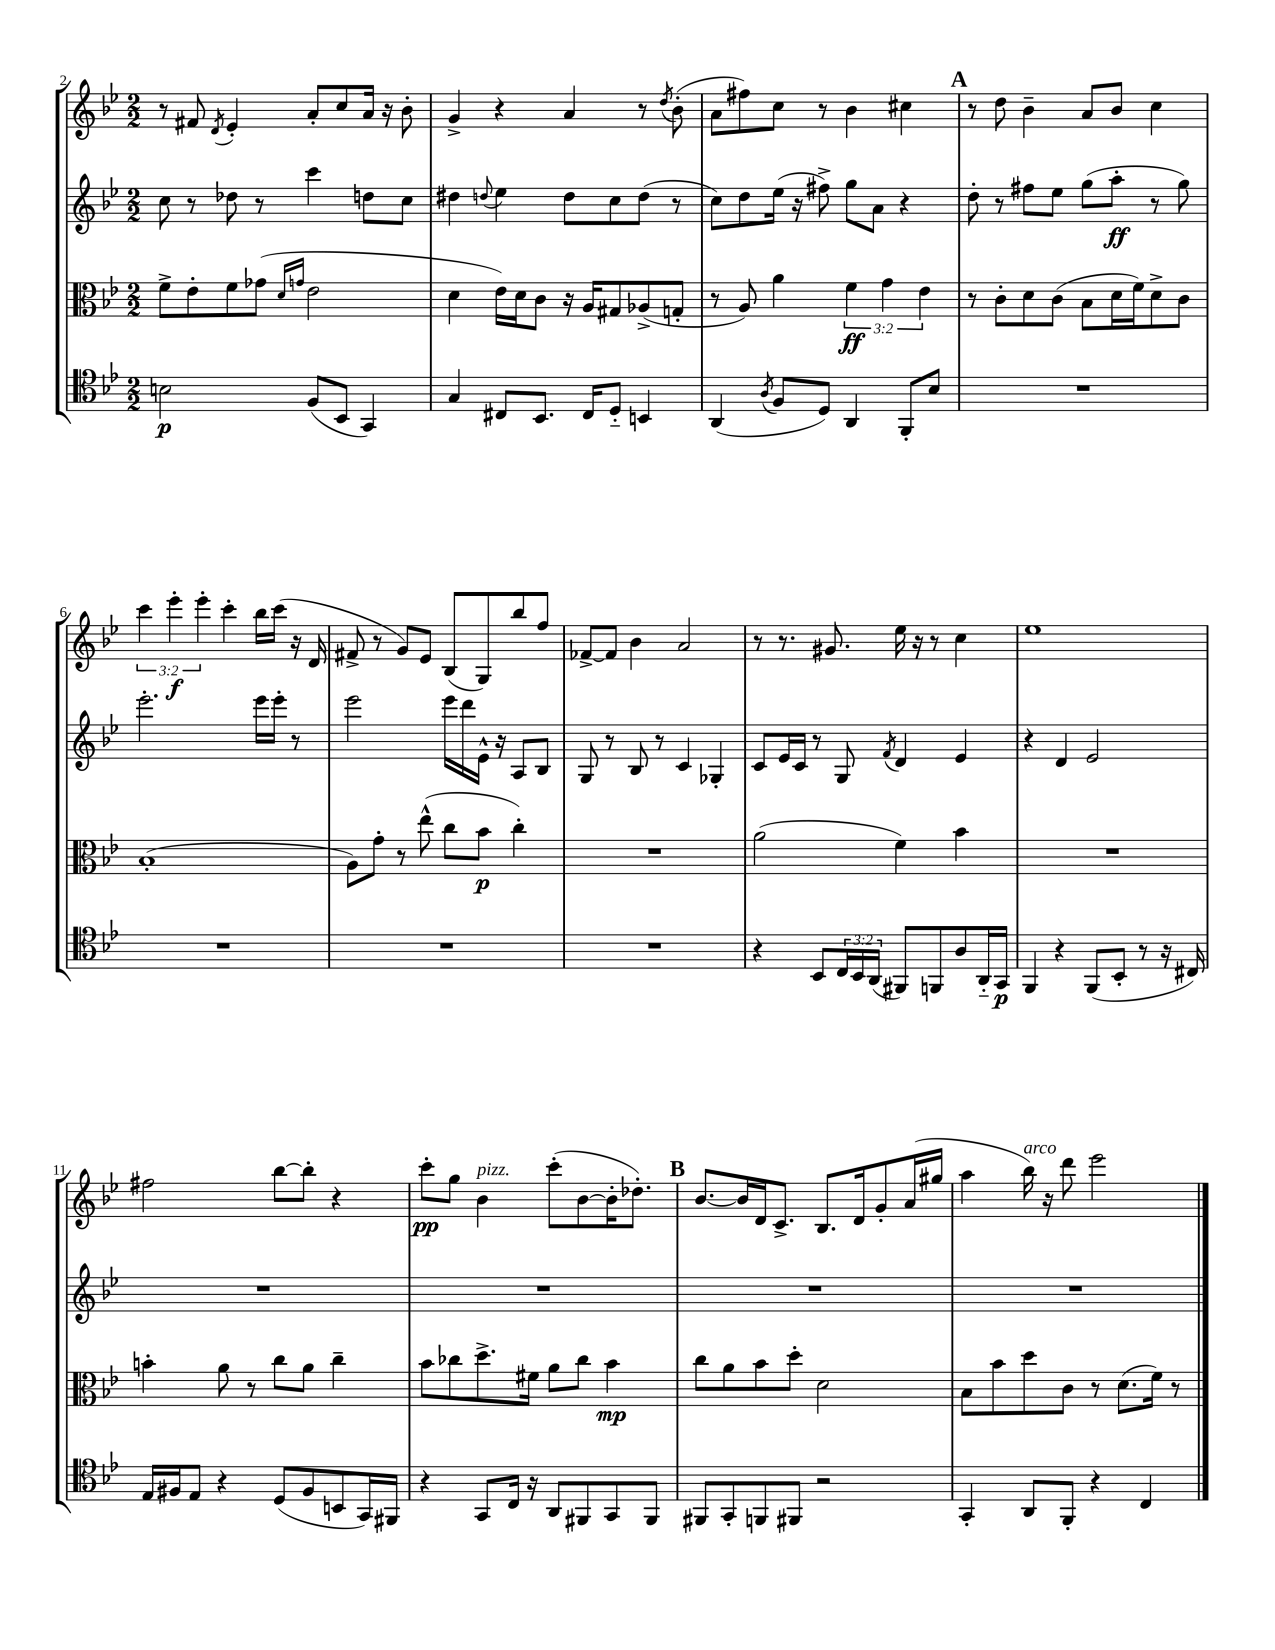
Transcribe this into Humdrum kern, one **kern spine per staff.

**kern	**dynam	**kern	**dynam	**kern	**dynam	**kern	**dynam
*part4	*part4	*part3	*part3	*part2	*part2	*part1	*part1
*staff4	*staff4	*staff3	*staff3	*staff2	*staff2	*staff1	*staff1
*clefC4	*	*clefC3	*	*clefG2	*	*clefG2	*
*k[b-e-]	*	*k[b-e-]	*	*k[b-e-]	*	*k[b-e-]	*
*M2/2	*	*M2/2	*	*M2/2	*	*M2/2	*
=2	=2	=2	=2	=2	=2	=2	=2
2Bn\	p	8f^\L	.	8cc\	.	8r	.
.	.	8e-'\	.	8r	.	8f#X/	.
.	.	.	.	.	.	8qd/	.
.	.	8f\	.	8dd-X\	.	4e-'/	.
.	.	(8g-X\J	.	8r	.	.	.
.	.	16qqd/LL	.	.	.	.	.
.	.	16qqgn/JJ	.	.	.	.	.
(8F/L	.	2e-\	.	4ccc\	.	8a'/L	.
8BB-/J	.	.	.	.	.	8cc/	.
4GG/)	.	.	.	8ddn\L	.	16a/Jk	.
.	.	.	.	.	.	16r	.
.	.	.	.	8cc\J	.	8b-'\	.
=3	=3	=3	=3	=3	=3	=3	=3
4G/	.	4d\	.	4dd#X\	.	4g^/	.
.	.	.	.	8qqddn/	.	.	.
8C#X/L	.	16e-\LL)	.	4ee-\	.	4r	.
.	.	16d\J	.	.	.	.	.
8.BB-/J	.	8c\J	.	.	.	.	.
.	.	16r	.	8dd\L	.	4a/	.
16C#/KL	.	16A/KL	.	.	.	.	.
8D/J	.	8G#X/	.	8cc\	.	.	.
4BBn/	.	(8A-X^/	.	(8dd\J	.	8r	.
.	.	.	.	.	.	8qdd/	.
.	.	8Gn'/J	.	8r	.	(8b-'\	.
=4	=4	=4	=4	=4	=4	=4	=4
(4AA/	.	8r	.	8cc\L)	.	8a\L	.
.	.	8A/)	.	8dd\	.	8ff#X\)	.
8qA/	.	.	.	.	.	.	.
8F/L	.	4a\	.	(16ee-\Jk	.	8cc\J	.
.	.	.	.	16r	.	.	.
8D/J)	.	.	.	8ff#X^\)	.	8r	.
4AA/	.	6f\	ff	8gg\L	.	4b-\	.
.	.	.	.	8a\J	.	.	.
.	.	6g\	.	.	.	.	.
8FF'/L	.	.	.	4r	.	4cc#X\	.
.	.	6e-\	.	.	.	.	.
8B-/J	.	.	.	.	.	.	.
!!LO:REH:place=s1:t=A
=5	=5	=5	=5	=5	=5	=5	=5
1r	.	8r	.	8dd'\	.	8r	.
.	.	8c'\L	.	8r	.	8dd\	.
.	.	8d\	.	8ff#X\L	.	4b-~\	.
.	.	(8c\J	.	8ee-\J	.	.	.
.	.	8B-\L	.	(8gg\L	.	8a/L	.
.	.	16d\L	.	8aa'\J	ff	8b-/J	.
.	.	16f\J)	.	.	.	.	.
.	.	8d^\	.	8r	.	4cc\	.
.	.	8c\J	.	8gg\)	.	.	.
!!LO:LB:g=z
=6	=6	=6	=6	=6	=6	=6	=6
1r	.	(1B-'	.	2.eee-'\	.	6ccc\	.
.	.	.	.	.	.	6eee-'\	f
.	.	.	.	.	.	6eee-'\	.
.	.	.	.	.	.	4ccc'\	.
.	.	.	.	16eee-\LL	.	16bb-\LL	.
.	.	.	.	16eee-'\JJ	.	(16ccc\JJ	.
.	.	.	.	8r	.	16r	.
.	.	.	.	.	.	16d/	.
=7	=7	=7	=7	=7	=7	=7	=7
1r	.	8A\L)	.	2eee-\	.	8f#X^/	.
.	.	8g'\J	.	.	.	8r	.
.	.	8r	.	.	.	8g/L)	.
.	.	(8ee-^^\	.	.	.	8e-/J	.
.	.	8cc\L	.	16eee-\LL	.	(8B-/L	.
.	.	.	.	16ddd\	.	.	.
.	.	8b-\J	p	16e-^^\JJ	.	8G/)	.
.	.	.	.	16r	.	.	.
.	.	4cc'\)	.	8A/L	.	8bb-/	.
.	.	.	.	8B-/J	.	8ff/J	.
=8	=8	=8	=8	=8	=8	=8	=8
1r	.	1r	.	8G/	.	[8f-X^/L	.
.	.	.	.	8r	.	8f-/J]	.
.	.	.	.	8B-/	.	4b-\	.
.	.	.	.	8r	.	.	.
.	.	.	.	4c/	.	2a/	.
.	.	.	.	4G-X'/	.	.	.
=9	=9	=9	=9	=9	=9	=9	=9
4r	.	(2a\	.	8c/L	.	8r	.
.	.	.	.	16e-/L	.	8.r	.
.	.	.	.	16c/JJ	.	.	.
8BB-/L	.	.	.	8r	.	.	.
.	.	.	.	.	.	8.g#X/	.
24C/L	.	.	.	8G/	.	.	.
24BB-/	.	.	.	.	.	.	.
(24AA/JJ	.	.	.	.	.	.	.
.	.	.	.	8qf/	.	.	.
8FF#X/L)	.	4f\)	.	4d/	.	16ee-\	.
.	.	.	.	.	.	16r	.
8FFn/	.	.	.	.	.	8r	.
8A/	.	4b-\	.	4e-/	.	4cc\	.
16AA/L	.	.	.	.	.	.	.
16GG/JJ	p	.	.	.	.	.	.
=10	=10	=10	=10	=10	=10	=10	=10
4FF/	.	1r	.	4r	.	1ee-	.
4r	.	.	.	4d/	.	.	.
(8FF/L	.	.	.	2e-/	.	.	.
8BB-'/J	.	.	.	.	.	.	.
8r	.	.	.	.	.	.	.
16r	.	.	.	.	.	.	.
16C#X/)	.	.	.	.	.	.	.
!!LO:LB:g=z
=11	=11	=11	=11	=11	=11	=11	=11
16E-/LL	.	4bn'\	.	1r	.	2ff#X\	.
16F#X/J	.	.	.	.	.	.	.
8E-/J	.	.	.	.	.	.	.
4r	.	8a\	.	.	.	.	.
.	.	8r	.	.	.	.	.
(8D/L	.	8cc\L	.	.	.	[8bb-\L	.
8F#/	.	8a\J	.	.	.	8bb-'\J]	.
8BBn/	.	4cc~\	.	.	.	4r	.
16GG/L)	.	.	.	.	.	.	.
16FF#X/JJ	.	.	.	.	.	.	.
=12	=12	=12	=12	=12	=12	=12	=12
4r	.	8b-\L	.	1r	.	8ccc'\L	pp
.	.	8cc-X\	.	.	.	8gg\J	.
!	!	!	!	!	!	!LO:TX:a:i:t=pizz.	!
8GG/L	.	8.dd^\	.	.	.	4b-\	.
16C/Jk	.	.	.	.	.	.	.
16r	.	16f#X\Jk	.	.	.	.	.
8AA/L	.	8a\L	.	.	.	(8ccc'\L	.
8FF#X/	.	8cc-\J	.	.	.	[8b-\	.
8GG/	.	4b-\	mp	.	.	16b-'\K]	.
.	.	.	.	.	.	8.dd-X'\J)	.
8FF#/J	.	.	.	.	.	.	.
!!LO:REH:place=s1:t=B
=13	=13	=13	=13	=13	=13	=13	=13
8FF#X/L	.	8cc\L	.	1r	.	[8.b-/L	.
8GG'/	.	8a\	.	.	.	.	.
.	.	.	.	.	.	16b-/L]	.
8FFn/	.	8b-\	.	.	.	16d/J	.
.	.	.	.	.	.	8.c^/J	.
8FF#X/J	.	8dd'\J	.	.	.	.	.
2r	.	2d\	.	.	.	8.B-/L	.
.	.	.	.	.	.	16d/k	.
.	.	.	.	.	.	8g'/	.
.	.	.	.	.	.	(16a/L	.
.	.	.	.	.	.	16gg#X/JJ	.
=14	=14	=14	=14	=14	=14	=14	=14
4GG'/	.	8B-\L	.	1r	.	4aa\	.
.	.	8b-\	.	.	.	.	.
!	!	!	!	!	!	!LO:TX:a:i:t=arco	!
8AA/L	.	8dd\	.	.	.	16bb-\)	.
.	.	.	.	.	.	16r	.
8FF'/J	.	8c\J	.	.	.	8ddd\	.
4r	.	8r	.	.	.	2eee-\	.
.	.	(8.d\L	.	.	.	.	.
4C/	.	.	.	.	.	.	.
.	.	16f\Jk)	.	.	.	.	.
.	.	8r	.	.	.	.	.
==	==	==	==	==	==	==	==
*-	*-	*-	*-	*-	*-	*-	*-
